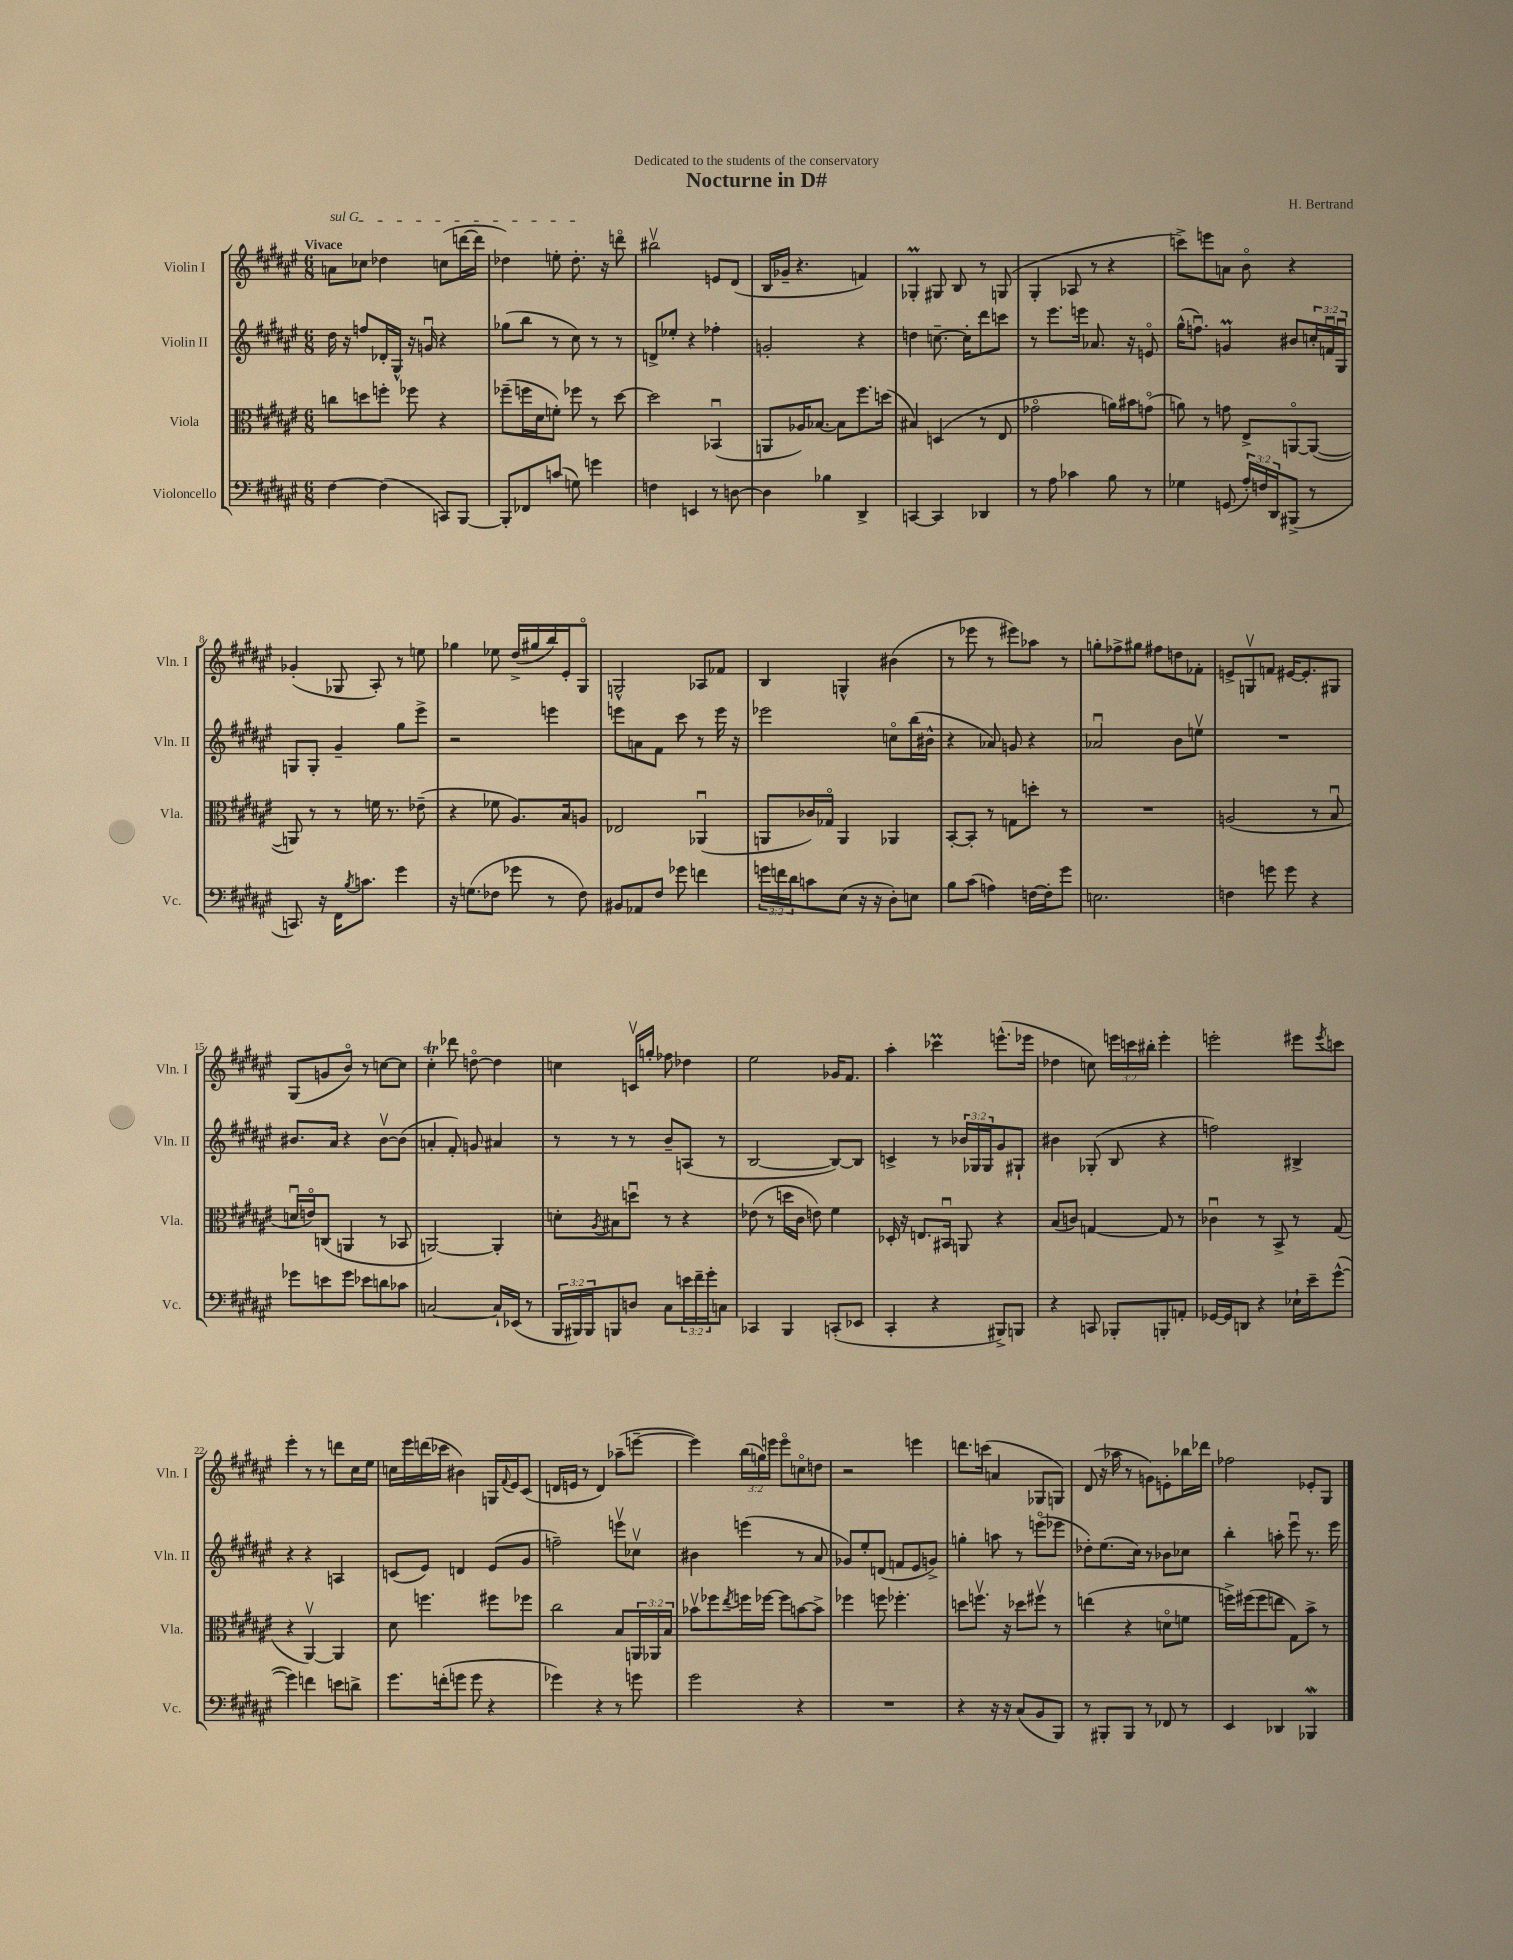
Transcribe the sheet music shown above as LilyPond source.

\header { title = "Nocturne in D#" composer = "H. Bertrand" dedication = "Dedicated to the students of the conservatory" }
<<
\new StaffGroup <<
\new Staff = "s0" \with { instrumentName = "Violin I" shortInstrumentName = "Vln. I" } {
    \clef treble \key fis \major \numericTimeSignature \time 6/8 \override Staff.TupletNumber.text = #tuplet-number::calc-fraction-text \tempo "Vivace"
    \once \override TextSpanner.bound-details.left.text = \markup { \italic "sul G" } a'8\startTextSpan ces''8 des''4 c''8( d'''16~ d'''16 |
    des''4) e''8-. des''8.-.\stopTextSpan r16 d'''8\flageolet |
    bis''2\upbow e'8 dis'8( |
    b16 ges'16-- r4. f'4) |
    ges4-.\prall gis8 b8 r8 g8( |
    gis4-. aes8 r8 r4 |
    c'''8->) e'''8 a'8 b'8\flageolet r4 |
    ges'4-.( ges8 ais8-.) r8 e''8 |
    ges''4 ees''8 dis''16->( gis''16 b''16) eis'16-. gis8\flageolet |
    g2-^ aes8 fes'8 |
    b4 g4-^ bis'4( |
    r8 ees'''8 r8 eis'''8) aes''8 r8 |
    g''8-. fes''8-> gis''8 fis''8 d''8 fes'8-. |
    e'8-> g8\upbow f'8 eis'16~ eis'8.-. gis8 |
    gis8( g'8 b'8\flageolet) r8 c''8~ c''8 |
    cis''4-.\trill des'''8 d''8~\flageolet d''4 |
    c''4 c'16\upbow g''16-. fes''8 des''4 |
    eis''2 ges'16 fis'8. |
    ais''4-. ces'''4\prall e'''8.-^( ees'''16 |
    des''4 c''8) \tuplet 3/2 { e'''16 c'''16 bis''16-. } e'''4-. |
    e'''2-. eis'''8 \acciaccatura { eis'''8 } c'''8 |
    eis'''4-. r8 r8 d'''8 cis''16 eis''16 |
    c''16 eis'''16 d'''16( ces'''16 bis'4) g16 \appoggiatura { fis'8 } eis'16 cis'8( |
    d'16 e'16 r8 d'4) aes''8--( e'''8~-- |
    e'''4) \tuplet 3/2 { b''16( g''16) e'''16 } e'''8\flageolet c''8\flageolet d''8 |
    r2 e'''4 |
    d'''8. c'''16( a'4 ges8 g8) |
    dis'8( r16 aes''16 r8 g'8) e'8-. bes''16 des'''16 |
    fes''2 ees'8-. gis8 \bar "|." |
}
\new Staff = "s1" \with { instrumentName = "Violin II" shortInstrumentName = "Vln. II" } {
    \clef treble \key fis \major \numericTimeSignature \time 6/8 \override Staff.TupletNumber.text = #tuplet-number::calc-fraction-text
    dis''16 r16 f''8 des'16-. gis16-^ r16 g'16\downbow r4 |
    ges''8( b''8 r8 cis''8) r8 r8 |
    d'8-> ees''8-. r4 fes''4-. |
    g'2-. r4 |
    d''4 c''8.~-- c''16-. dis'''8 c'''8 |
    r8 eis'''8. e'''16 aes'8. r16 e'8\flageolet |
    gis''16-^( f''8.\downbow) g'4\prall bis'8 \tuplet 3/2 { c''16-. f'16\downbow gis16\downbow } |
    g8 g8-. gis'4-- gis''8 eis'''8-> |
    r2 e'''4 |
    e'''8 a'8 fis'8 cis'''8 r8 e'''16 r16 |
    ees'''2 c''8\flageolet b''16( bis'16-^ |
    r4 aes'8) g'8 r4 |
    aes'2\downbow b'8 e''8\upbow |
    R2. |
    bis'8. ais'16 r4 bis'8~\upbow bis'8( |
    a'4-. fis'8-.) g'8 ais'4 |
    r8 r8 r8 b'8-- a8( r8 |
    b2~ b8~) b8 |
    c'4-> r8 \tuplet 3/2 { bes'16 ges16 ges16 } gis'8 gis8-! |
    bis'4 ges8-.( b8 r4 |
    f''2) bis4-> |
    r4 r4 a4 |
    c'8( eis'8) d'4 eis'8( gis'8 |
    f''2--) e'''8\upbow ces''8\upbow |
    bis'4 e'''4( r8 ais'8 |
    ges'8) eis''8-. d'8( f'8 eis'8 g'8->) |
    g''4-. a''8 r8 e'''8\flageolet( ees'''8 |
    des''8-.) eis''8.( cis''16) r8 bes'8 ces''8 |
    b''4-. a''8-. eis'''8\downbow r8. eis'''16 \bar "|." |
}
\new Staff = "s2" \with { instrumentName = "Viola" shortInstrumentName = "Vla." } {
    \clef alto \key fis \major \numericTimeSignature \time 6/8 \override Staff.TupletNumber.text = #tuplet-number::calc-fraction-text
    c''8 d''8 f''8-. fes''8 r4 |
    fes''8--( f''16 dis'16 f'8-.) fes''8 r8 dis''8~ |
    dis''2 bes,4\downbow( |
    a,8 aes16) bes8.~ bes8 fis''8. d''16( |
    bis4) d4( r8 eis8 |
    ges'2\flageolet a'16) bis'16 g'8\flageolet( |
    a'8) r8 g'8 eis8-> a,8~\flageolet a,8~( |
    a,8) r8 r8 f'16 r8. ees'8--( |
    r4 fes'8 ais8.) b16 a8 |
    ees2 aes,4\downbow( |
    a,8 ces'16) ges16\flageolet a,4 aes,4 |
    b,8~-. b,8-. r8 g8 d''8-. r8 |
    R2. |
    a2( r8 b8\downbow |
    d'16\downbow e'16\flageolet) c8( a,4 r8 bes,8 |
    a,2~) a,4-. |
    d'8-. \acciaccatura { ais8 } bis8 d''8\downbow r8 r4 |
    ees'8( r8 d''16 cis'16 e'8) fis'4 |
    des16-. r16 e8. bis,16\downbow a,8 r4 |
    b8( c'8) g4~ g8 r8 |
    ces'4\downbow r8 b,8-> r8 gis8( |
    r4 ais,4~\upbow) ais,4 |
    dis'8 f''4. fis''8 fes''8 |
    cis''2 b8 \tuplet 3/2 { a,16 aes,16 b16 } |
    bes'8\upbow fes''8 \acciaccatura { eis''8 } f''16 fes''16~ fes''8 b'8~ b'8-> |
    fes''4 f''8 fes''4.-. |
    d''8 f''8.\upbow r16 des''8 fis''8\upbow r8 |
    e''4( r4 d'8\flageolet f'8 |
    f''16->) fis''16( fis''8 e''8 gis8) b'8-> r8 \bar "|." |
}
\new Staff = "s3" \with { instrumentName = "Violoncello" shortInstrumentName = "Vc." } {
    \clef bass \key fis \major \numericTimeSignature \time 6/8 \override Staff.TupletNumber.text = #tuplet-number::calc-fraction-text
    fis4~ fis4( c,8) b,,8~ |
    b,,8-. fes,8 c'8( g8) g'4 |
    f4 e,4 r8 d8~ |
    d4 bes4 dis,4-> |
    c,4~ c,4 des,4 |
    r8 ais8 ces'4 b8 r8 |
    ges4 g,8( \tuplet 3/2 { ais16-.) f16 dis,16 } bis,,8->( r8 |
    c,8.) r16 fis,16 \acciaccatura { b8 } c'8. gis'4 |
    r16 g8.( fes8 ges'8 r8 fes8) |
    bis,8 aes,8 fis8 ges'8 f'4 |
    \tuplet 3/2 { g'16 f'16 dis'16 } c'8 eis8( r16 r16 dis8-.) e8 |
    b8 cis'8( a4) f16~ f16-. gis'8 |
    e2. |
    f4 g'8 g'8 r4 |
    ges'8 e'8 ges'8 ees'8 d'8 ces'8 |
    c2~ c16-! ees,16( r8 |
    \tuplet 3/2 { b,,16 bis,,16) bis,,16 } b,,8 d8 cis8 \tuplet 3/2 { e'16 fis'16-- gis'16-. } c8 |
    ces,4 b,,4 c,8-.( ees,8 |
    cis,4-. r4 bis,,8->) b,,8 |
    r4 c,8 bes,,8-. b,,8-. a,8-. |
    ges,16~ ges,16 d,8 r4 ees16-! eis'16-- gis'8~-^( |
    gis'4) f'4 e'8 d'8-> |
    gis'8. f'16-.( g'8 g'8 r4 |
    ges'4) r4 r8 g'8 |
    gis'2 r4 |
    R2. |
    r4 r16 r16 cis8( b,8 b,,8) |
    r8 bis,,8-. bis,,8 r8 fes,8 r8 |
    eis,4 des,4 bes,,4\mordent \bar "|." |
}
>>
>>
